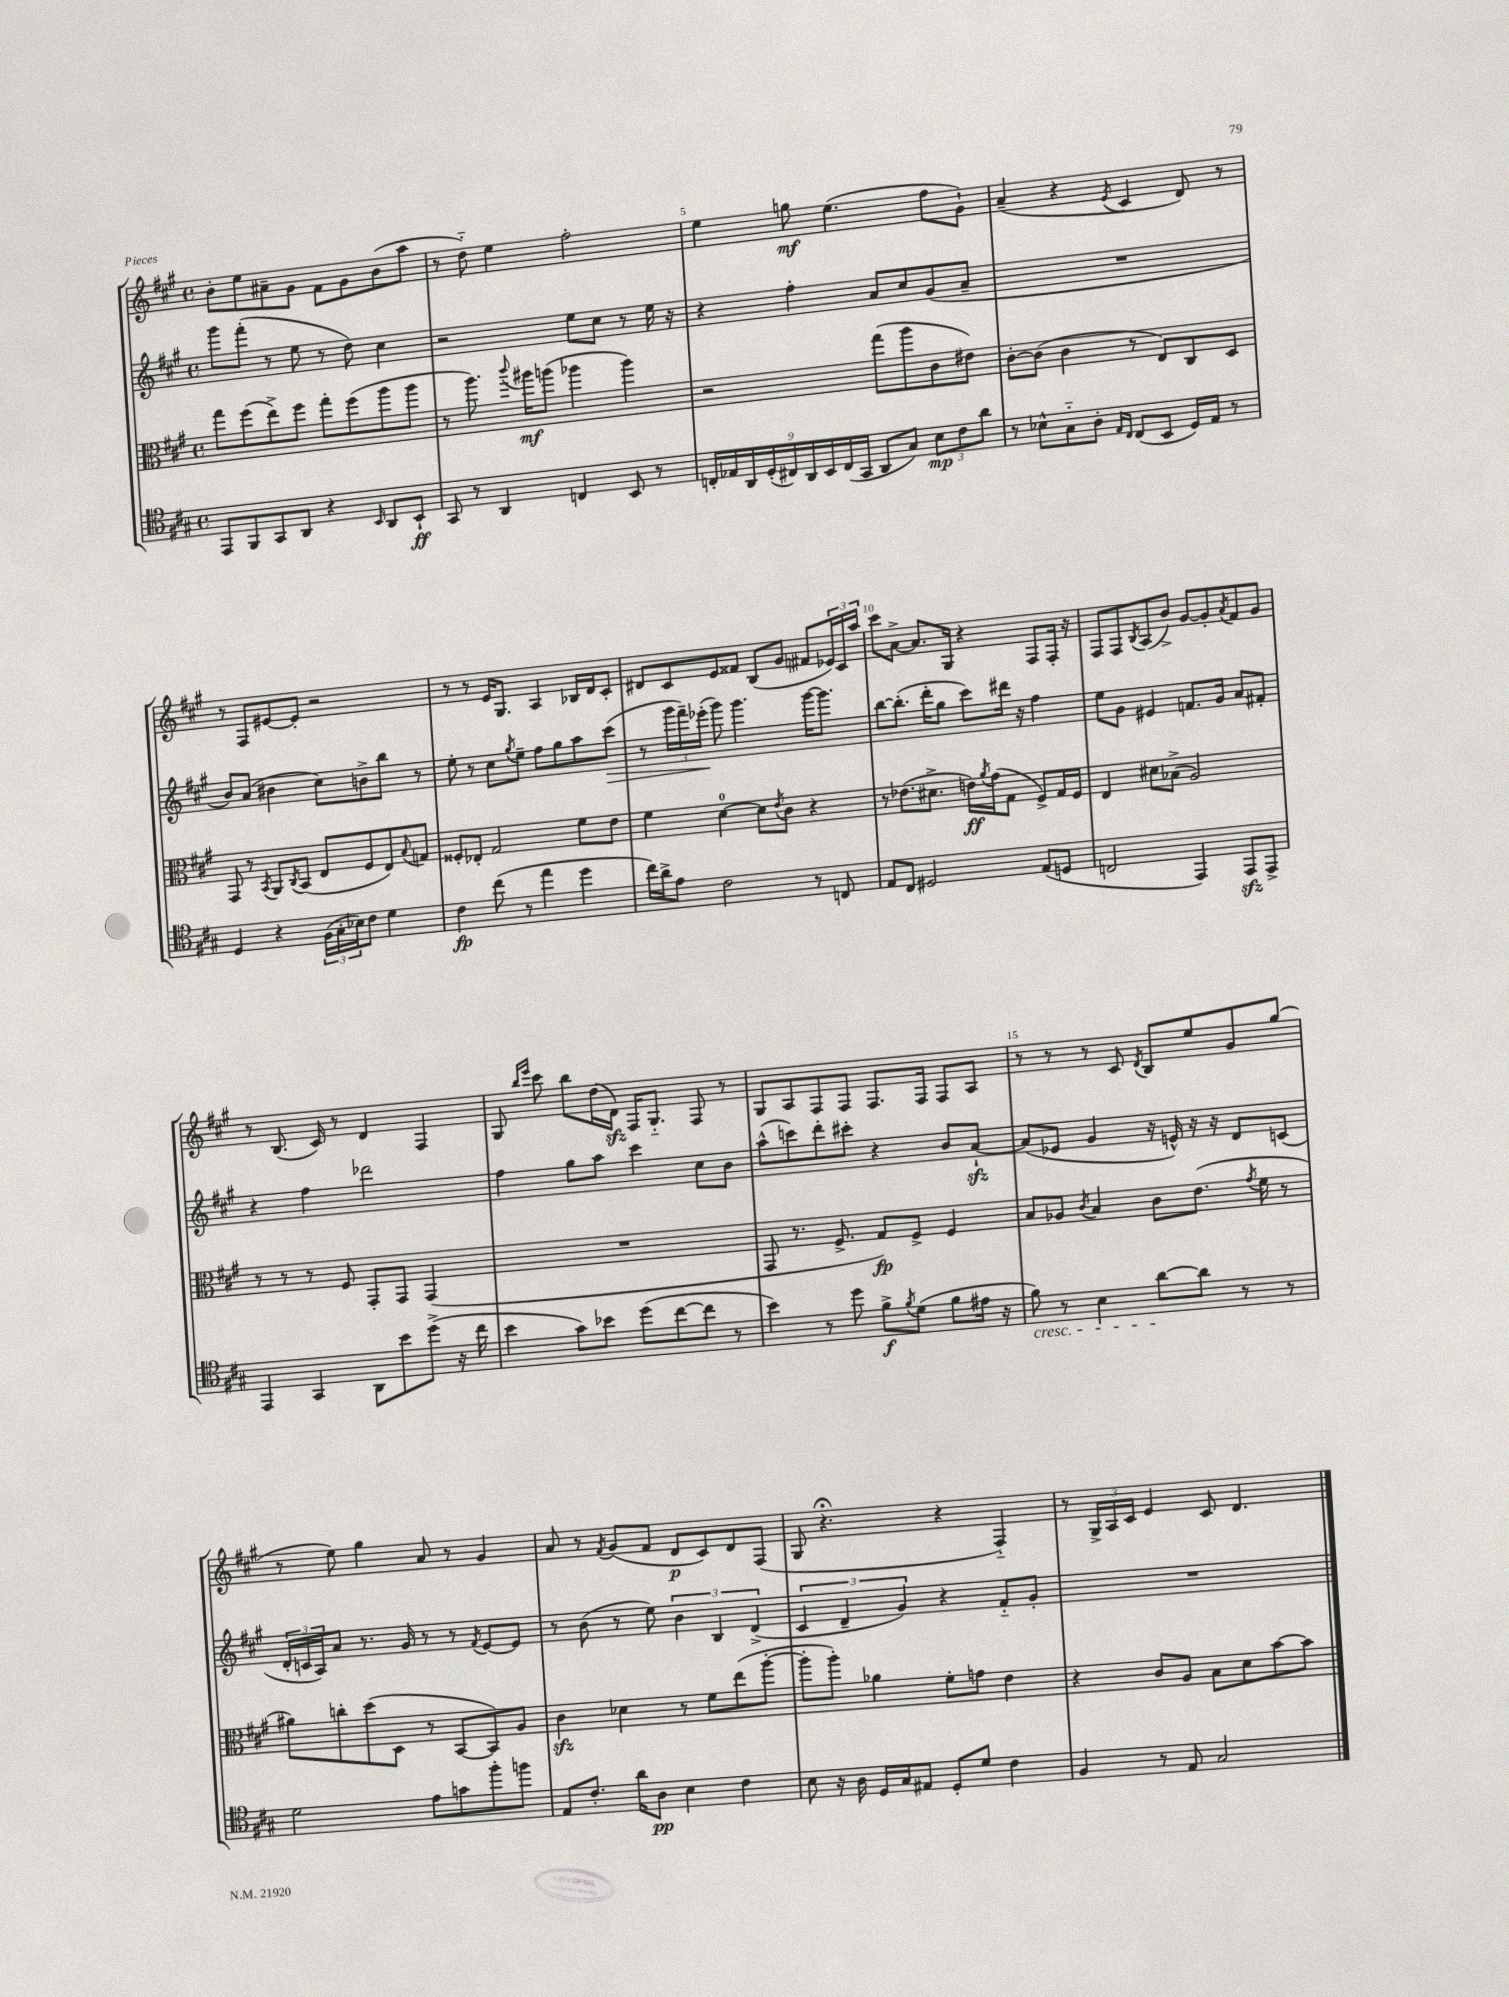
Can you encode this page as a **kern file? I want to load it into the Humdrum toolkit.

**kern	**kern	**kern	**kern
*staff4	*staff3	*staff2	*staff1
*clefC4	*clefC3	*clefG2	*clefG2
*k[f#c#g#]	*k[f#c#g#]	*k[f#c#g#]	*k[f#c#g#]
*M4/4	*M4/4	*M4/4	*M4/4
*met(c)	*met(c)	*met(c)	*met(c)
8EE/L	8gg#\L	8ggg#\L	8b'\L
8FF#/	(8ff#\	(8fff#'\J	8ee\
8GG#/	8ee^\)	8r	8a#~\
8AA/J	8ff#\J	8ee\	8g#\J
4r	8gg#'\L	8r	8f#\L
.	(8ff#\	8dd\)	8g#\
16qqBB/	.	.	.
8AA/L	8aa\	4cc#\	(8b\
8BB`/J	8aa\J	.	8aa\J
=	=	=	=
8GG#/	8r	2r	8r
8r	8.aa\)	.	8dd'~\)
4AA/	.	.	4ee\
.	8qqccc#/	.	.
.	16aa#\LK	.	.
.	(8aa\J	.	.
4C/	4aa-\	8ee\L	2ff#'\
.	.	8cc#\J	.
8BB/	4aa-\)	8r	.
8r	.	16ee\	.
.	.	16r	.
=	=	=	=
18C'/LL	2r	4r	4ee\
18E-/	.	.	.
18AA/	.	.	.
(18D'/	.	.	.
18C#/)	.	.	.
.	.	4ff#'\	8gg\
18AA/	.	.	.
18BB/	.	.	.
.	.	.	(4.ee\
(18C#/	.	.	.
18GG#/JJ	.	.	.
8AA/L	(8gg#\L	8a/L	.
8G#/J)	8aa\	8cc#/	.
12B\L	8c#\	(8g#/	8ff#\L
12c#\	.	.	.
.	8e#\J)	8a~/J	8g#`\J)
12a\J	.	.	.
=	=	=	=
8r	[8c#'\L	1r	(4a~/
8B-^^\L	(8c#\]J	.	.
8G#'~\	4c#\	.	4r
8A'\J	.	.	.
16qqE/LL	.	.	.
16qqC#/JJ	.	.	8qe/
(8C#/L	8r	.	4c#/
8BB/J	8E/L)	.	.
16D/LL)	8C#/	.	8d/)
16E/JJ	.	.	.
8r	8D/J	.	8r
=	=	=	=
4D/	8GG#/	8b/L)	8r
.	8r	(8a/J	8F#/L
.	8qBB/	.	.
4r	8AA/L	4b#\	[8e#/
.	8qC#/	.	.
.	(8BB/J	.	8e#'/]J
(24F#\LL	8E/L	8cc#\L)	2r
24G#'\	.	.	.
24B-\J)	.	.	.
8c#\J	8F#/	8b^\	.
4d\	8E/)	8bb\J	.
.	8qqB/	.	.
.	8G/J	8r	.
=	=	=	=
4c#\	8F##'/L	8ee'\	8r
.	8E-'/J	8r	8r
(8cc#\	2G#/	8cc#\L	16e/LK
.	.	.	8.G#/J
.	.	8qgg#/	.
8r	.	8ee~\J	.
4ee\	.	8ff#\L	4A/
.	.	8gg#\	.
4dd\	8f#\L	8aa\	16B-/LL
.	.	.	16d/J
.	8e\J	(8ccc#\J	8c#'/J
=	=	=	=
16cc#\LL)	4f#\	8r	8d#/L
16a^\J	.	.	.
8e\J	.	24ggg#\LL	8c#/
.	.	24fff#~\)	.
.	.	(24eee-'\JJ	.
2c#\	[4d\	8ggg#\)	8e/
.	.	4.ggg#\	8f##/J
.	8d\]L	.	(8B/L
.	8qe/	.	.
.	8c#\J	.	8g#/J
8r	4r	[16ggg#\LK	8f#/L
.	.	8.ggg#\]J	.
8C/	.	.	24e-/L)
.	.	.	24c#/
.	.	.	24aa/JJ
=	=	=	=
8E/L	8r	[8bb\L	8ccc#\L
8C#/J	(8.e-\L	(8.bb'\]J	[8a^\J
2D#/	.	.	8.a/]L
.	8.d#^\J	16ddd'\LK	.
.	.	8gg#\J	.
.	.	.	16G#/Jk
.	16e\LL)	8ccc#\L)	4r
.	8qa/	.	.
.	(16g#\J	.	.
.	8G#\J	16ddd#\Jk	.
.	.	16r	.
(8E/L	8F#^/L)	4ff#\	8F#/L
8D/J	16G#/L	.	16F#'/Jk
.	16F#/JJ	.	16r
=	=	=	=
2C/	4E/	8ee\L	8F#/L
.	.	8g#\J	8F#/
.	.	.	8qB/
.	8d#\L	4e#/	(8A/
.	(8B-^\J	.	8b^/J)
4EE/)	2A/)	8.f/L	[8g#/L
.	.	.	8g#'/]
.	.	16g#/Jk	.
.	.	.	8qa/
8EE/L	.	8a/L	8f#/
8EE^/J	.	8f#'/J	8g#/J
=	=	=	=
4EE/	8r	4r	8r
.	8r	.	(8.B/
4GG#/	8r	4ff#\	.
.	.	.	16c#/)
.	8F#/	.	8r
8AA\L	8GG#'/L	2ddd-\	4d/
8b\	8GG#/J	.	.
(8dd^\J	(4GG#/	.	4F#/
16r	.	.	.
16cc#\	.	.	.
=	=	=	=
4b\	1r	4ff#\	8G#/
.	.	.	16qqbb/LL
.	.	.	16qqeee/JJ
.	.	.	8ccc#\
8g#\L)	.	8gg#\L	8bb\L
8b-\J	.	8aa\J	(16dd\L
.	.	.	16d\JJ)
(8dd\L	.	4ccc#\	16F#/LK
.	.	.	8.G#'~/J
[8cc#\	.	.	.
8cc#\]J	.	8cc#\L	8F#/
8r	.	8b\J	8r
=	=	=	=
4b\)	8GG#/	(8aa^^\L	8G#/L
.	8.r	8ccc\)	8A/
8r	.	8ddd'\	8F#/
.	8.F#^/	.	.
8dd\	.	8ccc#'\J	8F#/J
8f#^\L	8G#/L)	4r	8.F#/L
8qf#/	.	.	.
(8d\J	8F#^/J	.	.
.	.	.	16F#/Jk
8f#\L	4F#/	8b/L	8F#/L
16e#\Jk	.	[8a`/J	8A/J
16r	.	.	.
=	=	=	=
8f#\)	8B/L	(8a/]L	8r
8r	8A-/J	8e-/J	8r
.	8qc#/	.	.
4B\	4B/	4g#/	8r
.	.	.	8c#/
.	.	.	8qd/
[8a\L	8c#\L	16r	8B/L
.	.	16e^^/)	.
8a\]J	(8.e\J	16r	8ee/
.	.	16r	.
8r	.	8d/L	8g#/
.	8qg#/	.	.
.	16f#\	.	.
8r	8r	(8c/J	(8gg#/J
=	=	=	=
2d\	8a#\L)	24d'/LL	8r
.	.	24c/	.
.	.	24A/J)	.
.	8cc'\	8a/J	8ee\)
.	(8dd\	8.r	4gg#\
.	8D\J	.	.
.	.	16g#/	.
8e\L	8r	8r	8a/
8g\	[8BB/L	8r	8r
.	.	8qf#/	.
8ff#'\	8BB/])	[8e/L	4g#/
8ff\J	8A/J	8e/]J	.
=	=	=	=
8E/L	4c#\	8r	8a/
8.c#'/J	.	(8b\	8r
.	.	.	8qf#/
.	4d-\	8r	(8g#/L
16a\LK	.	.	.
8A\J	.	8ee\)	8f#/J
4B\	8r	6b\	8d/L
.	8f#\L	.	8c#/)
.	.	6B/	.
4c#\	(8ee\	.	8d/
.	.	(6d^/	.
.	[8aa'\J	.	(8F#/J
=	=	=	=
8B\	8aa'\]L	6c#/	8G#/
16r	8aa'\J)	.	4.r;
.	.	6d~/	.
16A\	.	.	.
16D/LL	4a-\	.	.
16G#/J	.	.	.
.	.	6g#/)	.
8E#/J	.	.	.
8D'/L	8f#'\L	4r	4r
8d/J	8g\J	.	.
4c#\	4e\	8f#'~/L	4F#'~/)
.	.	8g#'/J	.
=	=	=	=
4F#/	4r	1r	8r
.	.	.	24G#^/LL
.	.	.	24A/
.	.	.	24c#/JJ
8r	8c#/L	.	4e/
8E/	8A/J	.	.
2G#/	8B\L	.	8c#/
.	8d\	.	4.d/
.	[8b\	.	.
.	8b\]J	.	.
==	==	==	==
*-	*-	*-	*-
